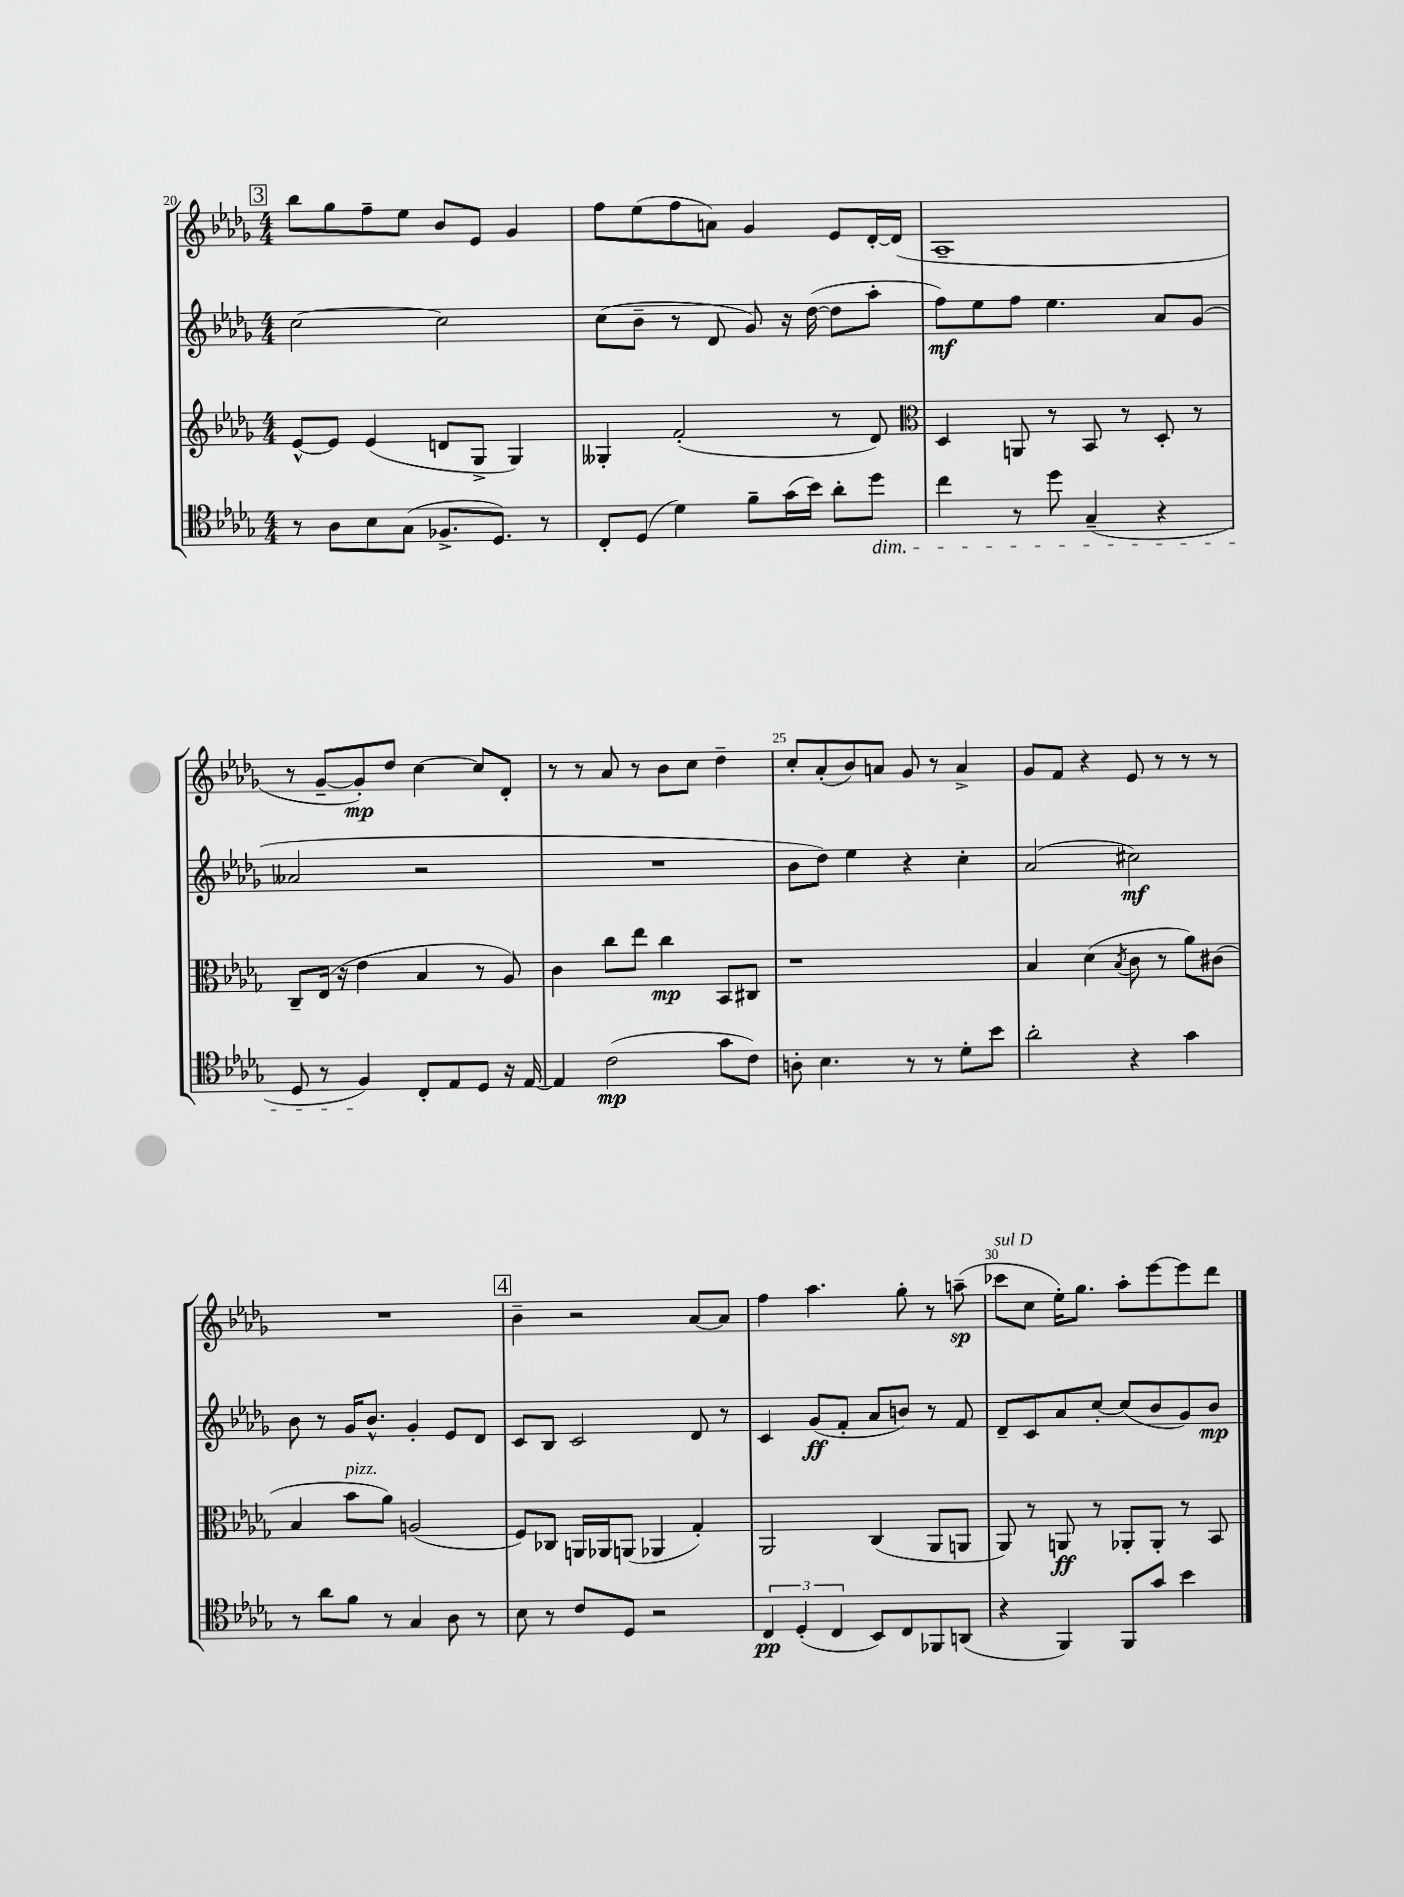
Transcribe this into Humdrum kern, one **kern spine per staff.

**kern	**kern	**kern	**kern
*staff4	*staff3	*staff2	*staff1
*clefC4	*clefG2	*clefG2	*clefG2
*k[b-e-a-d-g-]	*k[b-e-a-d-g-]	*k[b-e-a-d-g-]	*k[b-e-a-d-g-]
*M4/4	*M4/4	*M4/4	*M4/4
8r	[8e-^^	[2cc	8bb-
8A-	8e-]	.	8gg-
8B-	(4e-	.	8ff~
(8G-	.	.	8ee-
8.F-^	8d	2cc]	8b-
.	8G-^	.	8e-
8.D-)	.	.	.
.	4G-)	.	4g-
8r	.	.	.
=	=	=	=
8C'	4G--'	(8cc	8ff
(8D-	.	8b-~	(8ee-
4d-)	(2f'	8r	8ff
.	.	8d-	8a)
8f~	.	8g-)	4g-
(16g-	.	16r	.
16b-)	.	([16dd-	.
8a-'	8r	8dd-]	8e-
8dd-	8d-)	8aa-'	[16d-'
.	.	.	(16d-]
=	=	=	=
*	*clefC3	*	*
4cc	4D-	8ff)	1A-~
.	.	8ee-	.
8r	8AA	8ff	.
8dd-	8r	4.ee-	.
(4G-~	8BB-	.	.
.	8r	.	.
4r	8D-'	8a-	.
.	8r	(8g-	.
=	=	=	=
8D-	8C~	2a--	8r
8r	(16E-	.	[8g-~
.	16r	.	.
4F)	4e-	.	8g-'])
.	.	.	8dd-
8C'	4B-	2r	[4cc
8E-	.	.	.
8D-	8r	.	8cc]
16r	8A-)	.	8d-'
[16E-	.	.	.
=	=	=	=
4E-]	4c	1r	8r
.	.	.	8r
(2c	8cc	.	8a-
.	8ee-	.	8r
.	4cc	.	8b-
.	.	.	8cc
8g-	8BB-	.	4dd-~
8c)	8C#	.	.
=	=	=	=
8A'	1r	8b-	8cc'
4.B-	.	8dd-)	(8a-'
.	.	4ee-	8b-)
.	.	.	8a
8r	.	4r	8g-
8r	.	.	8r
8d-'	.	4cc'	4a^
8b-	.	.	.
=	=	=	=
2a-'	4B-	(2a-	8g-
.	.	.	8f
.	(4d-	.	4r
.	8qB-	.	.
4r	8c	2cc#)	8e-
.	8r	.	8r
4g-	8a-)	.	8r
.	(8c#	.	8r
=	=	=	=
8r	4B-	8b-	1r
8a-	.	8r	.
8f	8b-	16g-	.
.	.	8.b-^^	.
8r	8a-)	.	.
4G-	(2A	4g-'	.
8A-	.	8e-	.
8r	.	8d-	.
=	=	=	=
8B-	8F)	8c	4b-~
8r	8C-	8B-	.
8c	16AA	2c	2r
.	16AA-	.	.
8D-	(8AA	.	.
2r	4AA-	.	.
.	4G-')	8d-	[8a-
.	.	8r	8a-]
=	=	=	=
6C	2AA-	4c	4ff
(6D-'	.	.	.
.	.	(8g-	4.aa-
6C	.	.	.
.	.	8f'	.
8BB-)	(4C	8a-	.
8C	.	8b)	8gg-'
8FF-	8AA-	8r	8r
(8AA	8AA	8f	(8aa~
=	=	=	=
4r	8AA-)	8d-~	8ccc-
.	8r	8c	8cc
4FF)	8AA	8a-	16ee-')
.	.	.	8.gg-
.	8r	[8cc'	.
8FF	8AA-'	(8cc]	8aa-'
8g-	8AA-'	8b-	[8eee-
4b-	8r	8g-)	8eee-]
.	8BB-	8b-	8ddd-
==	==	==	==
*-	*-	*-	*-
